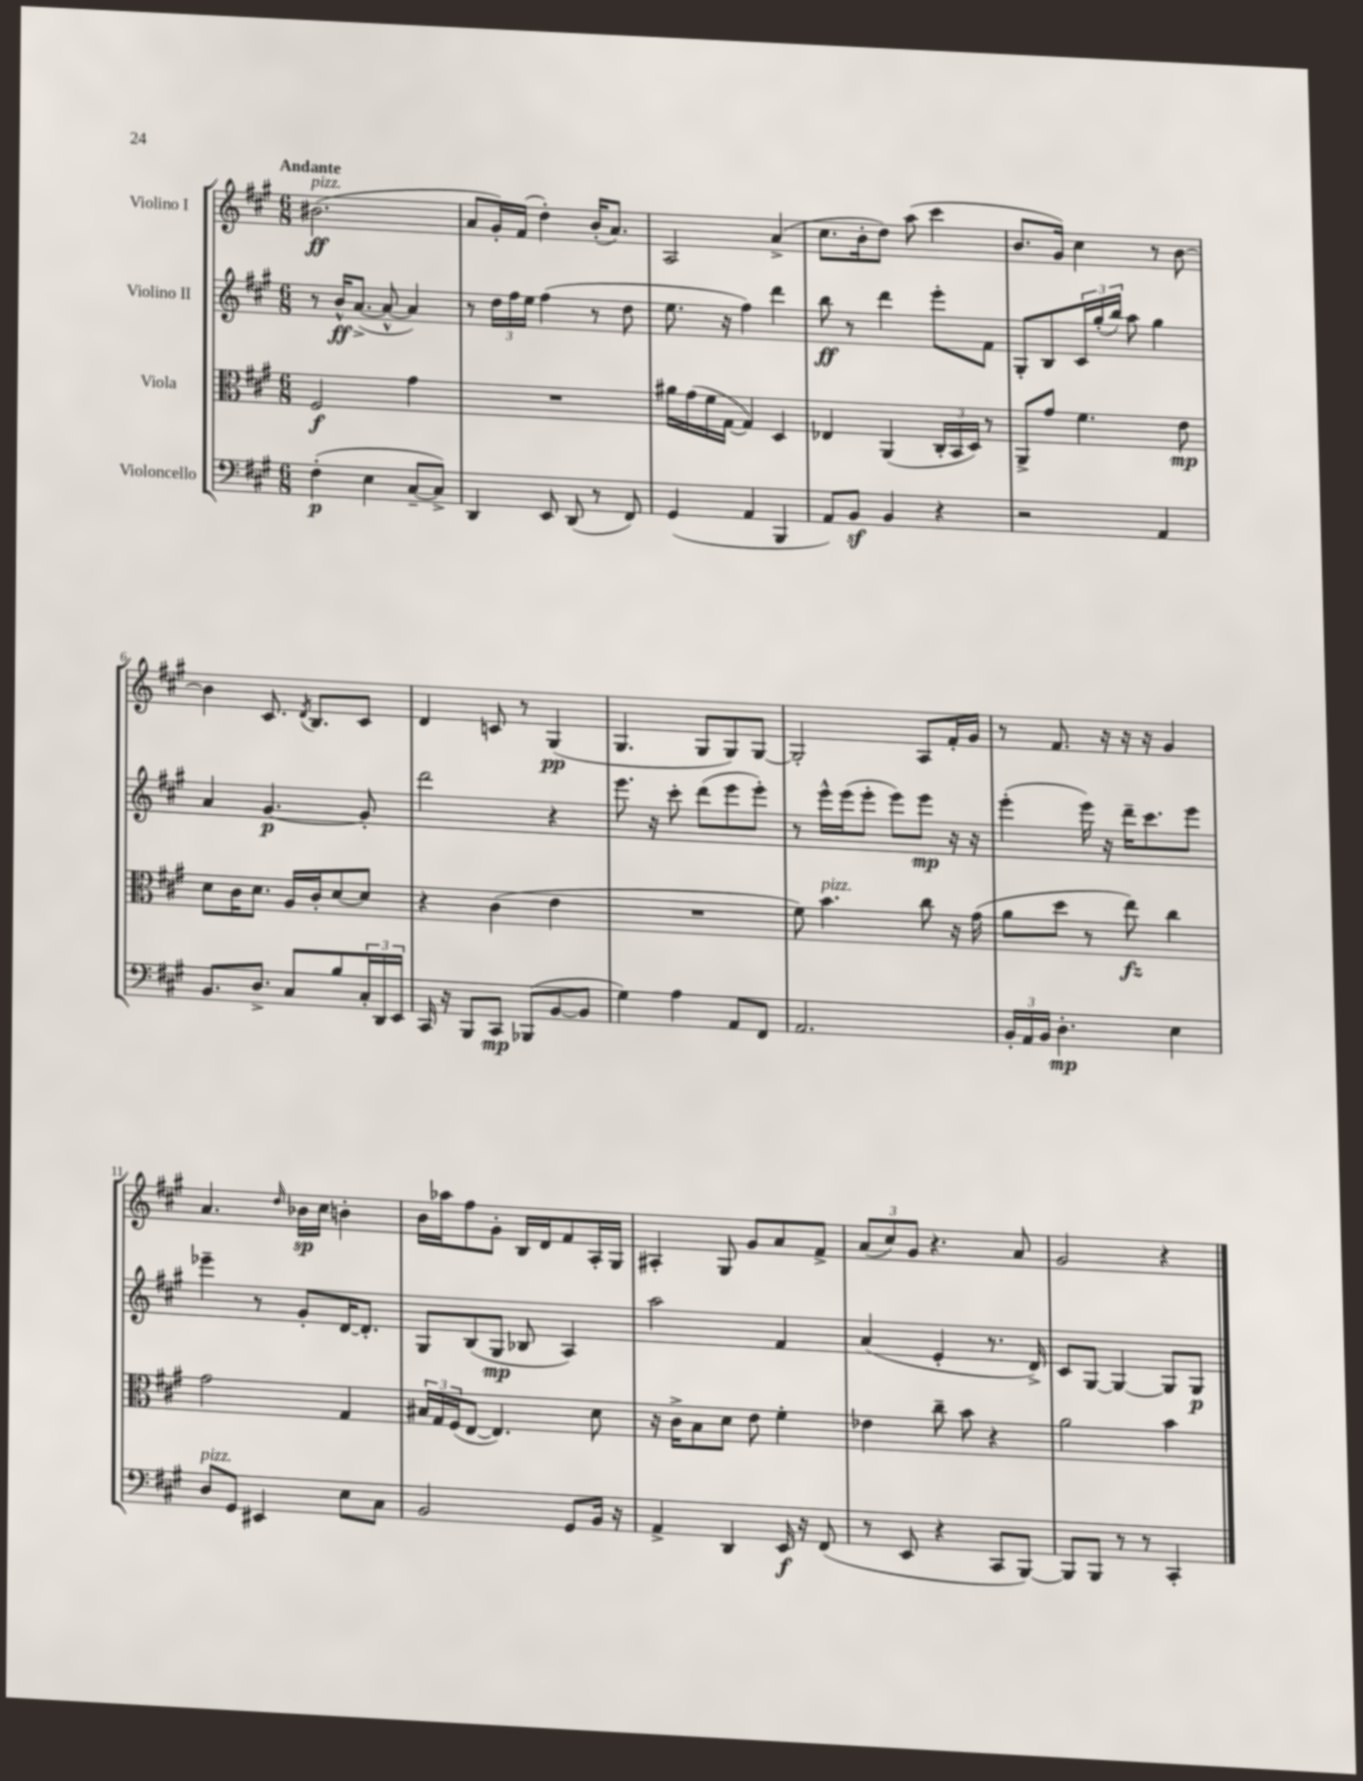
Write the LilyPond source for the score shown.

<<
\new StaffGroup <<
\new Staff = "s0" \with { instrumentName = "Violino I" } {
    \clef treble \key a \major \numericTimeSignature \time 6/8 \tempo "Andante"
    bis'2.\ff^\markup { \italic "pizz." }( |
    a'8 gis'16-.) fis'16( d''4-.) b'16-.( a'8.) |
    a2 a'4->( |
    cis''8. b'16-. d''8) a''8( cis'''4 |
    b'8. gis'16) cis''4 r8 b'8~ |
    b'4 cis'8. \acciaccatura { d'8 } b8. cis'8 |
    d'4 c'8 r8 gis4\pp( |
    gis4. gis8 gis8) gis8~ |
    gis2-. a8 fis'16-. gis'16 |
    r8 fis'8. r16 r16 r16 gis'4 |
    a'4. \grace { d''16 } bes'16\sp cis''16 b'4-. |
    b'16 aes''16 fis''8 gis'8-. b16 d'16 fis'8 a16-. gis16 |
    ais4-. gis8 gis'8 a'8 fis'8-> |
    \tuplet 3/2 { a'8( cis''8) gis'8 } r4. a'8 |
    gis'2 r4 \bar "|." |
}
\new Staff = "s1" \with { instrumentName = "Violino II" } {
    \clef treble \key a \major \numericTimeSignature \time 6/8
    r8 b'16-^\ff a'8.~->( a'8~-^ a'4) |
    r8 \tuplet 3/2 { d''16 fis''16 e''16 } fis''4( r8 d''8 |
    e''8. r16 fis''4) d'''4 |
    b''8\ff r8 d'''4 e'''8-. fis'8 |
    gis8-. b8 \tuplet 3/2 { cis'16 gis''16-.( b''16) } a''8 gis''4 |
    a'4 gis'4.~\p gis'8-. |
    d'''2 r4 |
    e'''8. r16 cis'''8-. d'''8( e'''8 e'''8-.) |
    r8 e'''16-^ e'''16( e'''8-. e'''8) e'''8\mp r16 r16 |
    e'''4-.( e'''16) r16 d'''16-- cis'''8. e'''8 |
    ees'''4-- r8 gis'8-. d'16~ d'8.-. |
    gis8 b8( gis8\mp bes8 a4) |
    a''2 fis'4 |
    a'4( e'4-. r8. d'16->) |
    cis'8 gis8~ gis4~ gis8 gis8\p \bar "|." |
}
\new Staff = "s2" \with { instrumentName = "Viola" } {
    \clef alto \key a \major \numericTimeSignature \time 6/8
    fis2\f gis'4 |
    R2. |
    ais'16 gis'16( fis'16 gis16~ gis4) d4 |
    ees4 a,4( \tuplet 3/2 { cis16-. b,16 d16) } r8 |
    a,8-> gis'8 fis'4. e'8\mp |
    d'8 cis'16 d'8. a16 cis'16-. d'8~ d'8 |
    r4 cis'4( e'4 |
    R2. |
    fis'8) b'4.^\markup { \italic "pizz." } cis''8 r16 gis'16( |
    a'8 d''8 r8 e''8\fz) cis''4 |
    gis'2 gis4 |
    \tuplet 3/2 { bis16 gis16 fis16( } e8~ e4.) d'8 |
    r16 cis'16-> b8 d'8 e'8 fis'4-. |
    ees'4 cis''8-- b'8 r4 |
    a'2 b'4 \bar "|." |
}
\new Staff = "s3" \with { instrumentName = "Violoncello" } {
    \clef bass \key a \major \numericTimeSignature \time 6/8
    fis4-.\p( e4 cis8~-- cis8->) |
    d,4 e,8 d,8( r8 fis,8) |
    gis,4( a,4 b,,4 |
    a,8) b,8\sf b,4 r4 |
    r2 a,4 |
    b,8. d8.-> cis8 b8 \tuplet 3/2 { cis16-. d,16 e,16 } |
    cis,16 r16 b,,8 cis,8\mp bes,,8( b,8~ b,8 |
    gis4) a4 a,8 fis,8 |
    a,2. |
    \tuplet 3/2 { b,16-. a,16 b,16 } d4.-.\mp e4 |
    d8^\markup { \italic "pizz." } gis,8 eis,4 e8 cis8 |
    b,2 gis,8 b,16 r16 |
    a,4-> d,4 e,16\f r16 fis,8( |
    r8 e,8 r4 cis,8 b,,8~) |
    b,,8 b,,8 r8 r8 cis,4-. \bar "|." |
}
>>
>>
